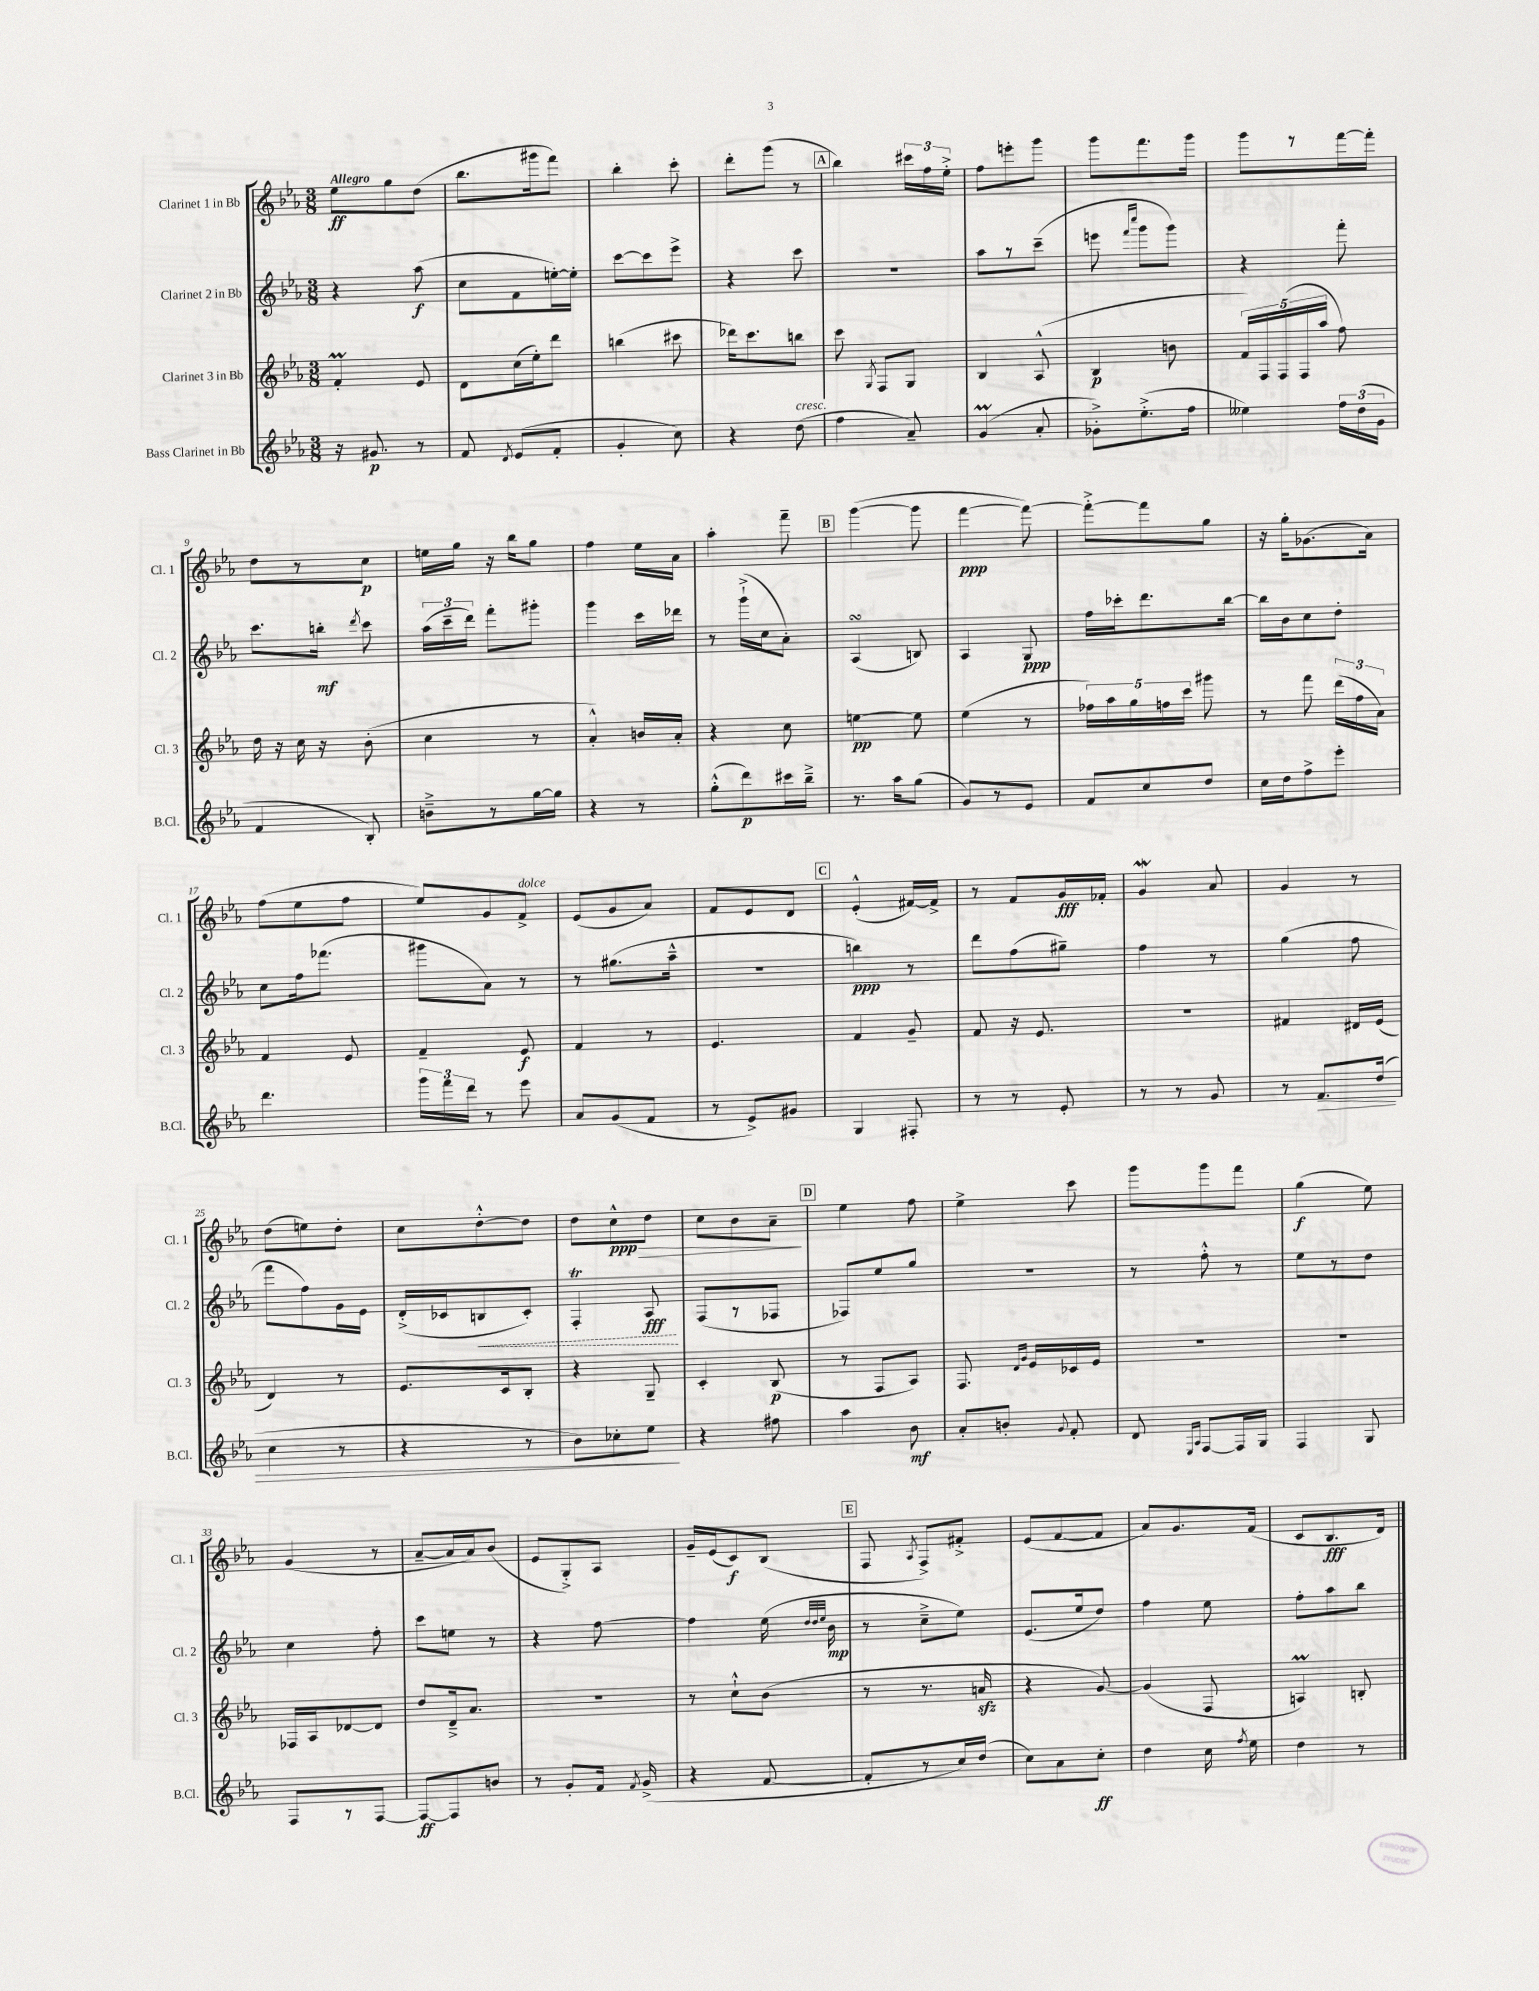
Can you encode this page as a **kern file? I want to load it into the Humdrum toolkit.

**kern	**dynam	**kern	**dynam	**kern	**dynam	**kern	**dynam
*part4	*part4	*part3	*part3	*part2	*part2	*part1	*part1
*staff4	*staff4	*staff3	*staff3	*staff2	*staff2	*staff1	*staff1
*I"Bass Clarinet in Bb	*	*I"Clarinet 3 in Bb	*	*I"Clarinet 2 in Bb	*	*I"Clarinet 1 in Bb	*
*I'B.Cl.	*	*I'Cl. 3	*	*I'Cl. 2	*	*I'Cl. 1	*
*clefG2	*	*clefG2	*	*clefG2	*	*clefG2	*
*k[b-e-a-]	*	*k[b-e-a-]	*	*k[b-e-a-]	*	*k[b-e-a-]	*
*M3/8	*	*M3/8	*	*M3/8	*	*M3/8	*
=1	=1	=1	=1	=1	=1	=1	=1
!	!	!	!	!	!	!LO:TX:a:B:t=Allegro	!
16r	.	4fM'/	.	4r	.	8ee-\L	ff
8.g#X/	p	.	.	.	.	.	.
.	.	.	.	.	.	8gg\	.
8r	.	8e-/	.	(8aa-\	f	(8dd\J	.
=2	=2	=2	=2	=2	=2	=2	=2
8f/	.	8d\L	.	8cc\L	.	8.bb-\L	.
8qd/	.	.	.	.	.	.	.
(8e-/L	.	(16cc\L	.	8f\	.	.	.
.	.	16ee-'\J)	.	.	.	16ggg#X\k	.
8f'/J	.	8ddd\J	.	[16een'\L)	.	8fff\J)	.
.	.	.	.	16ee'\JJ]	.	.	.
=3	=3	=3	=3	=3	=3	=3	=3
4g'/	.	(4bbn\	.	[8ccc\L	.	4bb-'\	.
.	.	.	.	8ccc\]	.	.	.
8cc\)	.	8ccc#X\	.	8eee-^\J	.	8ccc'\	.
=4	=4	=4	=4	=4	=4	=4	=4
4r	.	16ddd-X\KL)	.	4r	.	8ddd'\L	.
.	.	8.ccc\	.	.	.	.	.
.	.	.	.	.	.	(8ggg\J	.
!LO:TX:a:i:t=cresc.	!	!	!	!	!	!	!
(8dd\	.	8bbn\J	.	8ccc\	.	8r	.
!!LO:REH:place=s1:t=A
=5	=5	=5	=5	=5	=5	=5	=5
4ff\	.	8ccc\	.	4.r	.	4bb-\)	.
.	.	8qG/	.	.	.	.	.
.	.	8F/L	.	.	.	.	.
8a-~/)	.	8G/J	.	.	.	24ccc#X\LL	.
.	.	.	.	.	.	24ff\	.
.	.	.	.	.	.	24ee-'^\JJ	.
=6	=6	=6	=6	=6	=6	=6	=6
(4gm/	.	4B-/	.	8aa-\L	.	8ff\L	.
.	.	.	.	8r	.	8eeen'\	.
8a-'/	.	(8A-^^/	.	(8ccc~\J	.	8ggg\J	.
=7	=7	=7	=7	=7	=7	=7	=7
8g-X'^\L)	.	4B-/	p	8eeen\	.	8ggg\L	.
.	.	.	.	16qqfff/LL	.	.	.
.	.	.	.	16qqcccc/JJ	.	.	.
(8.ee-'^\	.	.	.	8ggg\L	.	8.fff\	.
.	.	8bn\	.	8ggg\J)	.	.	.
16ff\Jk	.	.	.	.	.	16ggg\Jk	.
=8	=8	=8	=8	=8	=8	=8	=8
4ee--X\)	.	20f/LL)	.	4r	.	8ggg\L	.
.	.	20F/	.	.	.	.	.
.	.	(20F/	.	.	.	.	.
.	.	.	.	.	.	8r	.
.	.	20F/	.	.	.	.	.
.	.	20aa-/JJ	.	.	.	.	.
24ff\LL	.	8ff\)	.	8fff'\	.	[16fff\L	.
(24dd\	.	.	.	.	.	.	.
.	.	.	.	.	.	16fff'\JJ]	.
24g\JJ	.	.	.	.	.	.	.
!!LO:LB:g=z
=9	=9	=9	=9	=9	=9	=9	=9
4f/	.	16dd\	.	8.ccc\L	.	8dd\L	.
.	.	16r	.	.	.	.	.
.	.	16cc\	.	.	.	8r	.
.	.	16r	.	16bbn'\Jk	mf	.	.
.	.	.	.	8qddd/	.	.	.
8B-'/)	.	(8b-'\	.	8ccc\	.	8cc\J	p
=10	=10	=10	=10	=10	=10	=10	=10
8bn~^\L	.	4cc\	.	(24aa-\LL	.	16een\LL	.
.	.	.	.	24ccc~\	.	.	.
.	.	.	.	.	.	16gg\JJ	.
.	.	.	.	24ddd\JJ)	.	.	.
8r	.	.	.	8fff'\L	.	16r	.
.	.	.	.	.	.	16bb-\KL	.
[16gg\L	.	8r	.	8ggg#X'\J	.	8gg\J	.
16gg\JJ]	.	.	.	.	.	.	.
=11	=11	=11	=11	=11	=11	=11	=11
4r	.	4a-'^^/)	.	4ggg\	.	4ff\	.
8r	.	16bn/LL	.	16ccc\LL	.	16ee-\LL	.
.	.	16a-'/JJ	.	16ddd-X\JJ	.	16a-\JJ	.
=12	=12	=12	=12	=12	=12	=12	=12
(8gg'^^\L	.	4r	.	8r	.	4aa-'\	.
8ddd\)	p	.	.	(16ggg`^\LL	.	.	.
.	.	.	.	16cc\J	.	.	.
16ccc#X\L	.	8cc\	.	8a-'\J)	.	8fff~\	.
16bb-~^\JJ	.	.	.	.	.	.	.
!!LO:REH:place=s1:t=B
=13	=13	=13	=13	=13	=13	=13	=13
8.r	.	[4een\	pp	(4A-sSSs/	.	([4ggg\	.
16aa-\KL	.	.	.	.	.	.	.
(8gg\J	.	8ee\]	.	8Bn/)	.	8ggg\]	.
=14	=14	=14	=14	=14	=14	=14	=14
8g/L)	.	(4ee-\	.	4A-/	.	[4fff\	ppp
8r	.	.	.	.	.	.	.
8e-/J	.	8r	.	8G/	ppp	8fff\_)	.
=15	=15	=15	=15	=15	=15	=15	=15
8f/L	.	20ff-X\LL)	.	16ff\LL	.	8fff'^\L_	.
.	.	20aa-\	.	.	.	.	.
.	.	.	.	16ccc-X'\J	.	.	.
.	.	20gg\	.	.	.	.	.
8cc/	.	.	.	8.ddd\	.	8fff\]	.
.	.	20ffn\	.	.	.	.	.
.	.	20ccc\JJ	.	.	.	.	.
8dd/J	.	8ggg#X\	.	.	.	8gg\J	.
.	.	.	.	[16bb-\Jk	.	.	.
=16	=16	=16	=16	=16	=16	=16	=16
16cc\LL	.	8r	.	16bb-\LL]	.	16r	.
16dd\J	.	.	.	16b-\J	.	16gg'\KL	.
8ff^\	.	8fff\	.	8cc\	.	(8.g-X\	.
8eee-'\J	.	(24ddd\LL	.	8dd'\J	.	.	.
.	.	24ff\	.	.	.	.	.
.	.	.	.	.	.	16a-\Jk)	.
.	.	24a-\JJ)	.	.	.	.	.
!!LO:LB:g=z
=17	=17	=17	=17	=17	=17	=17	=17
4.ddd\	.	4f/	.	8cc\L	.	(8ff\L	.
.	.	.	.	16ff\k	.	8ee-\	.
.	.	.	.	(8.fff-X\J	.	.	.
.	.	8e-/	.	.	.	8ff\J	.
=18	=18	=18	=18	=18	=18	=18	=18
24ggg\LL	.	4f~/	.	8ggg#X\L	.	8ee-/L)	.
24fff\	.	.	.	.	.	.	.
24ddd\JJ	.	.	.	.	.	.	.
8r	.	.	.	8a-\J)	.	8g/	.
!	!	!	!	!	!	!LO:TX:a:i:t=dolce	!
8eee-\	.	8e-/	f	8r	.	8f^/J	.
=19	=19	=19	=19	=19	=19	=19	=19
8a-/L	.	4f/	.	8r	.	(8e-/L	.
(8g/	.	.	.	(8.gg#X\L	.	8g/	.
8f/J	.	8r	.	.	.	8a-/J)	.
.	.	.	.	16aa-~^^\Jk	.	.	.
=20	=20	=20	=20	=20	=20	=20	=20
8r	.	4.e-/	.	4.r	.	8f/L	.
8e-^/L)	.	.	.	.	.	8e-/	.
8g#X/J	.	.	.	.	.	8d/J	.
!!LO:REH:place=s1:t=C
=21	=21	=21	=21	=21	=21	=21	=21
4G/	.	4f/	.	4bbn\)	ppp	(4e-'^^/	.
8F#X'/	.	8g~/	.	8r	.	[16f#X/LL)	.
.	.	.	.	.	.	16f#^/JJ]	.
=22	=22	=22	=22	=22	=22	=22	=22
8r	.	8f/	.	8ddd\L	.	8r	.
8r	.	16r	.	(8ff\	.	8f/L	.
.	.	8.e-/	.	.	.	.	.
8e-'/	.	.	.	8gg#X~\J)	.	16g/L	fff
.	.	.	.	.	.	16f-X'/JJ	.
=23	=23	=23	=23	=23	=23	=23	=23
8r	.	4.r	.	4ff\	.	4gW/	.
8r	.	.	.	.	.	.	.
8g/	.	.	.	8r	.	8a-/	.
=24	=24	=24	=24	=24	=24	=24	=24
8r	.	4f#X/	.	(4gg\	.	4g/	.
!	!LO:HP:b	!	!	!	!	!	!
8.f/L	>	.	.	.	.	.	.
.	.	16d#X/LL	.	8ff\	.	8r	.
(16dd/Jk	.	(16e-/JJ	.	.	.	.	.
!!LO:LB:g=z
=25	=25	=25	=25	=25	=25	=25	=25
4cc\	.	4d/)	.	8fff\L	.	(8dd\L	.
.	.	.	.	8ff\)	.	8een\)	.
8r	.	8r	.	16g\L	.	8dd'\J	.
.	.	.	.	16e-\JJ	.	.	.
=26	=26	=26	=26	=26	=26	=26	=26
4r	.	8.e-/L	.	(16d'^/LL	.	8cc\L	.
.	.	.	.	16c-X/J	.	.	.
!	!	!	!	!	!LO:HP:b	!	!
.	.	.	.	8Bn/	<	[8dd'^^\	.
.	.	16c/k	.	.	.	.	.
8r	.	8B-'/J	.	8c-'/J)	.	8dd\J]	.
=27	=27	=27	=27	=27	=27	=27	=27
8b-\L)	.	4r	.	4FT'/	.	8dd\L	.
!	!	!	!	!	!	!	!LO:HP:b
8cc-X'\	.	.	.	.	.	8cc^^\	> ppp
8ee-\J	.	8G~/	.	8A-/	fff	8dd\J	.
.	]	.	.	.	[	.	.
=28	=28	=28	=28	=28	=28	=28	=28
4r	.	4c'/	.	(8F/L	.	8cc\L	.
.	.	.	.	8r	.	8b-\	.
8ff#X\	.	(8B-/	p	8F-X/J	.	8a-~\J	.
.	.	.	.	.	.	.	]
!!LO:REH:place=s1:t=D
=29	=29	=29	=29	=29	=29	=29	=29
4aa-\	.	8r	.	8F-X/L)	.	4ee-\	.
.	.	8F/L	.	8ee-/	.	.	.
8b-\	mf	8A-/J)	.	8gg/J	.	8ff\	.
=30	=30	=30	=30	=30	=30	=30	=30
8a-'/L	.	8.F/	.	4.r	.	4ee-^\	.
8bn'/J	.	.	.	.	.	.	.
.	.	16qqd/LL	.	.	.	.	.
.	.	16qqg/JJ	.	.	.	.	.
.	.	16e-/LL	.	.	.	.	.
8qqg/	.	.	.	.	.	.	.
8f'/	.	16c-X/	.	.	.	8ccc\	.
.	.	16e-/JJ	.	.	.	.	.
=31	=31	=31	=31	=31	=31	=31	=31
8d/	.	4.r	.	8r	.	8ggg\L	.
16qqE-/LL	.	.	.	.	.	.	.
16qqA-/JJ	.	.	.	.	.	.	.
[8F/L	.	.	.	8ff'^^\	.	8ggg\	.
16F/L]	.	.	.	8r	.	8fff\J	.
16G/JJ	.	.	.	.	.	.	.
=32	=32	=32	=32	=32	=32	=32	=32
4F/	.	4.r	.	8ee-\L	.	(4gg\	f
.	.	.	.	8r	.	.	.
8G/	.	.	.	8dd\J	.	8ee-\)	.
!!LO:LB:g=z
=33	=33	=33	=33	=33	=33	=33	=33
8F/L	.	16F-X/LL	.	4cc\	.	(4g/	.
.	.	16A-/J	.	.	.	.	.
8r	.	[8d-X/	.	.	.	.	.
[8F/J	.	8d-/J]	.	8ff'\	.	8r	.
=34	=34	=34	=34	=34	=34	=34	=34
8F/L_	ff	8dd/L	.	8ccc\L	.	[8a-~/L	.
8F/]	.	16d~^/k	.	8een\J	.	16a-/L]	.
.	.	8.a-/J	.	.	.	16a-/J)	.
8bn/J	.	.	.	8r	.	(8b-/J	.
=35	=35	=35	=35	=35	=35	=35	=35
8r	.	4.r	.	4r	.	8e-/L	.
8g'/L	.	.	.	.	.	8G'^/)	.
16f/Jk	.	.	.	[8ff\	.	8A-/J	.
8qf/	.	.	.	.	.	.	.
(16g^/	.	.	.	.	.	.	.
=36	=36	=36	=36	=36	=36	=36	=36
4r	.	8r	.	4ff\]	.	16g~/LL	.
.	.	.	.	.	.	(16e-/J	.
.	.	8cc`^^\L	.	.	.	8c/)	f
[8f/	.	(8b-\J	.	(16ee-\	.	(8B-/J	.
.	.	.	.	32qqdd/LLL	.	.	.
.	.	.	.	32qqdd/	.	.	.
.	.	.	.	32qqee-/JJJ	.	.	.
.	.	.	.	16b-\	mp	.	.
!!LO:REH:place=s1:t=E
=37	=37	=37	=37	=37	=37	=37	=37
8f'/L]	.	8r	.	8r	.	8F/	.
.	.	.	.	.	.	8qA-/	.
8r	.	8.r	.	8cc~^\L	.	8F^/L)	.
16cc/L)	.	.	.	8ee-\J)	.	8f#X'^/J	.
(16dd/JJ	.	16anzz/	.	.	.	.	.
=38	=38	=38	=38	=38	=38	=38	=38
8cc\L)	.	4r	.	(8.e-/L	.	(8e-/L	.
8a-\	.	.	.	.	.	[8f/	.
.	.	.	.	16ee-/k	.	.	.
8cc'\J	ff	[8g/)	.	8dd/J)	.	8f/J]	.
=39	=39	=39	=39	=39	=39	=39	=39
4dd\	.	(4g/]	.	4ff\	.	8a-/L)	.
.	.	.	.	.	.	8.g/	.
16cc\	.	8F/	.	8ee-\	.	.	.
8qff/	.	.	.	.	.	.	.
16ee-\	.	.	.	.	.	(16f/Jk	.
=40	=40	=40	=40	=40	=40	=40	=40
4dd\	.	4Anm/)	.	8ff'\L	.	8c/L	.
.	.	.	.	8aa-\	.	8.B-/	fff
8r	.	8Bn'/	.	8bb-\J	.	.	.
.	.	.	.	.	.	16d/Jk)	.
==	==	==	==	==	==	==	==
*-	*-	*-	*-	*-	*-	*-	*-
